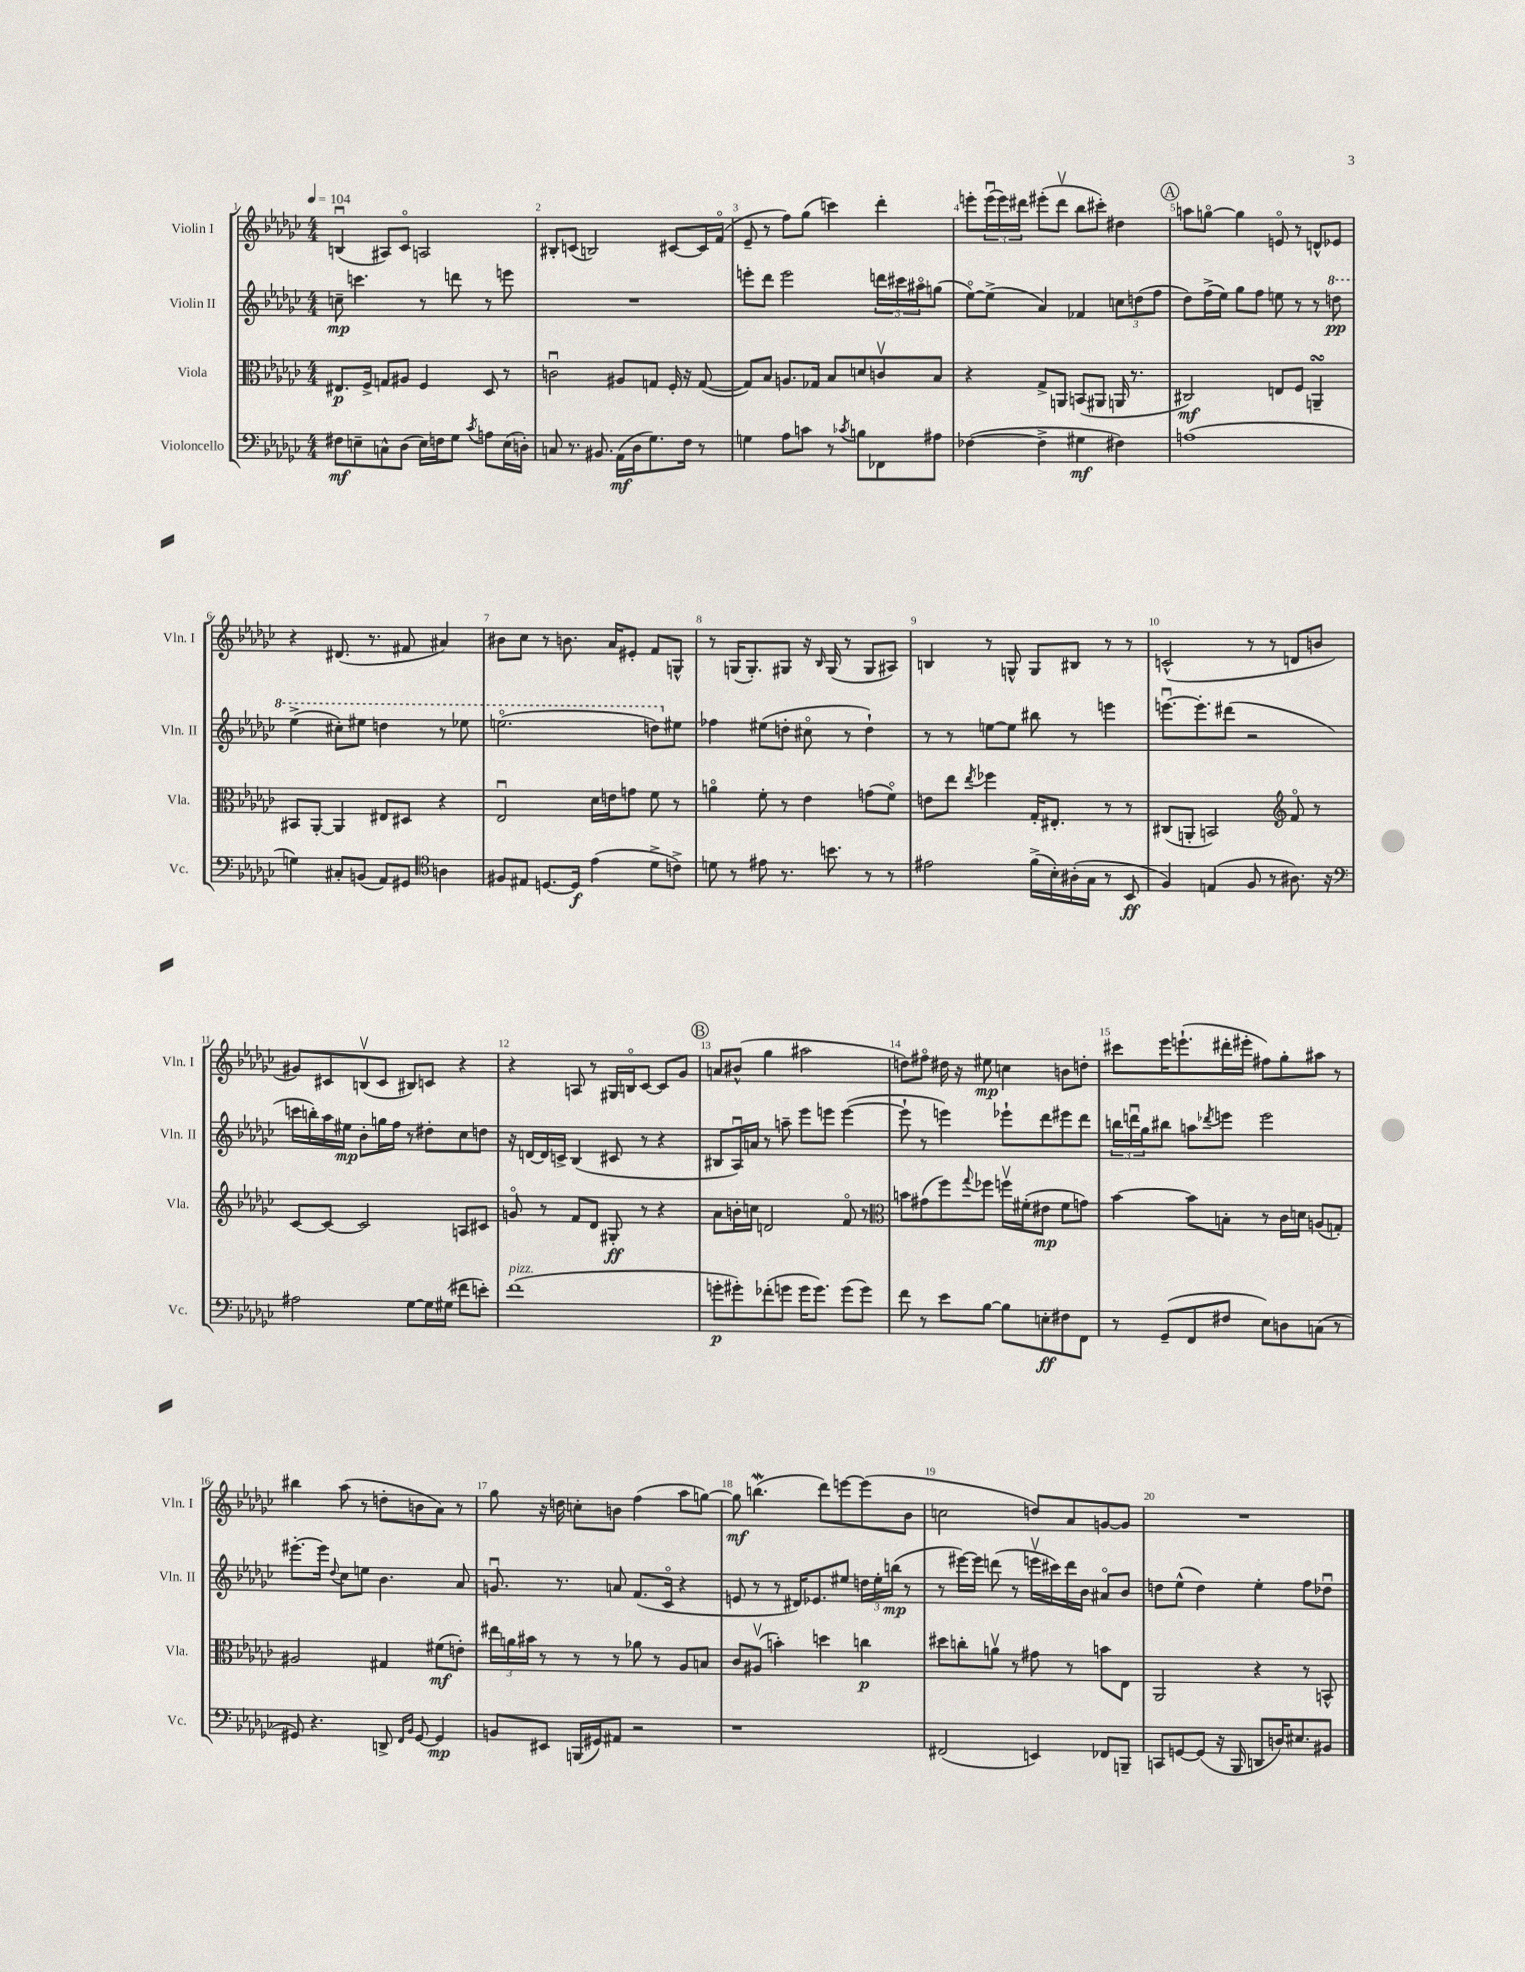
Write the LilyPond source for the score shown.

<<
\new StaffGroup <<
\new Staff = "s0" \with { instrumentName = "Violin I" shortInstrumentName = "Vln. I" } {
    \clef treble \key ges \major \numericTimeSignature \time 4/4 \tempo 4 = 104
    b4\downbow( ais8) ces'8\flageolet a2 |
    bis8-. c'8( b2) cis'8~ cis'16 f'16\flageolet( |
    ees'8-- r8 f''8) ges''8( c'''4) des'''4-. |
    e'''8-. \tuplet 3/2 { e'''16\downbow( e'''16) dis'''16 } eis'''8-.( dis'''8\upbow bes''8 cis'''8-.) dis''4 |
    \mark \markup { \circle "A" } a''8 g''8~\flageolet g''4 e'8\flageolet r8 d'8-^ ees'8 |
    r4 dis'8.( r8. fis'8 ais'4) |
    bis'8 ces''8 r8 b'8. aes'16 eis'8-. f'8 g8-^ |
    r8 g16( g8.-.) gis8 r16 \grace { bes16 } gis16( r8 gis8 ais8) |
    b4 r8 g8-^ g8 bis8 r8 r8 |
    c'2-^( r8 r8 d'8 b'8 |
    gis'8) cis'8 b8\upbow( cis'8 bis8) c'8 r4 |
    r4 a8 r8 gis16 b16\flageolet ces'8~ ces'8 ges'8 |
    \mark \markup { \circle "B" } a'8 bis'8-^( ges''4 ais''2 |
    d''8) fis''8\flageolet dis''16 r16 eis''8\mp c''4 b'8 d''8-. |
    cis'''8 ees'''16 e'''8.-!( dis'''16-. eis'''16-. fis''8) ges''8-. ais''8 r8 |
    bis''4 aes''8( r8 d''8-. b'8 aes'8) r8 |
    ges''8 r16 d''16 c''8-. b'8 f''4( aes''8 g''8~) |
    g''8\mf b''4.\mordent( des'''8) e'''8~ e'''8( bes'8 |
    c''2 d''8) aes'8 g'8~ g'8 |
    R1 \bar "|." |
}
\new Staff = "s1" \with { instrumentName = "Violin II" shortInstrumentName = "Vln. II" } {
    \clef treble \key ges \major \numericTimeSignature \time 4/4
    c''8--\mp c'''4. r8 d'''8 r8 e'''8 |
    R1 |
    e'''8-. des'''8 e'''2 \tuplet 3/2 { d'''16 cis'''16 ais''16\flageolet } g''8( |
    ees''8~\flageolet) ees''8->( aes'4) fes'4 \tuplet 3/2 { c''8 d''8( f''8 } |
    \mark \markup { \circle "A" } des''8) f''16->( ees''16) ges''8 f''8 e''8 r8 r8 \ottava #1 d'''8\pp |
    ees'''4->( cis'''8-.) eis'''8 d'''4 r8 ees'''8 |
    e'''2.\flageolet( d'''8) \ottava #0 eis''8 |
    fes''4 eis''8( d''8-. cis''8\flageolet r8 d''4-!) |
    r8 r8 e''8~ e''8 bis''8 r8 e'''4 |
    e'''8.~\downbow e'''8.-. dis'''8( r2 |
    c'''16 b''16-.) aes''16 eis''16\mp bes'8-. g''16 f''16 r8 dis''8-. ces''8 d''8 |
    r16 d'16~ d'16 c'16-> bes4( cis'8 r8 r4 |
    \mark \markup { \circle "B" } bis8 aes16\downbow) a'16 r8 a''8-- ees'''8 e'''8 e'''4~( |
    e'''8-! r8 e'''4) ees'''8-! des'''8 eis'''8 des'''8 |
    \tuplet 3/2 { b''16 d'''16\downbow ges''16 } bis''8 a''8 \acciaccatura { des'''8 } e'''8 e'''2 |
    eis'''8.~-. eis'''16 \appoggiatura { des''8 } ces''8 e''8 bes'4. aes'8 |
    g'8.\downbow r8. a'8 f'8.( ces'16\flageolet r4 |
    e'8 r8 r8 dis'16) ees'8. eis''8 \tuplet 3/2 { d''16 eis''16-. b''16\mp( } r8 |
    r8 eis'''16~) eis'''16 d'''8( r8 e'''16\upbow cis'''16) d'''16 bes'16 ais'8\flageolet bes'8 |
    d''8 ees''8-^( d''4) ees''4-. f''8 des''8\downbow \bar "|." |
}
\new Staff = "s2" \with { instrumentName = "Viola" shortInstrumentName = "Vla." } {
    \clef alto \key ges \major \numericTimeSignature \time 4/4
    eis8.\p f16-> g8 ais8 f4 des8 r8 |
    c'2\downbow ais8 g8 f16-. r16 g8~( |
    g8) bes8 a8. ges16 bes8 d'8 c'8\upbow bes8 |
    r4 ges8-> a,8 b,8( ais,8 a,16 r8. |
    \mark \markup { \circle "A" } cis2\mf) e8 f8 a,4--\turn |
    bis,8 aes,8~-. aes,4 eis8 dis8 r4 |
    ees2\downbow des'16 e'16 g'8 f'8 r8 |
    a'4\flageolet f'8-. r8 ees'4 g'8( f'8\flageolet) |
    e'8 ees''8 \acciaccatura { ees''8 } fes''4 ges16-. eis8.-. r8 r8 |
    cis8( a,8-. b,2) \clef treble f'8\flageolet r8 |
    ces'8~ ces'8~ ces'2 a8 cis'8 |
    g'8\flageolet r8 f'8 des'8 gis8-.\ff r8 r4 |
    \mark \markup { \circle "B" } aes'8 b'16-. c''16 d'2 f'8\flageolet r8 |
    \clef alto b'8 gis'8( f''8) \appoggiatura { ges''8 } fes''8 f''16\upbow fis'16-.( eis'8\mp fis'8 g'8) |
    bes'4~ bes'8 b8-. r8 ces'16 d'16 a8( g8-.) |
    ais2 gis4 fis'8\mf( e'8-.) |
    \tuplet 3/2 { eis''16 a'16 bis'16 } r8 r8 r8 aes'8 r8 aes8 b8 |
    ces'8 ais8\upbow( b'4-.) d''4 c''4\p |
    dis''8 c''8-. a'8\upbow r8 gis'8 r8 b'8 ees8 |
    aes,2 r4 r8 b,8-^ \bar "|." |
}
\new Staff = "s3" \with { instrumentName = "Violoncello" shortInstrumentName = "Vc." } {
    \clef bass \key ges \major \numericTimeSignature \time 4/4
    fis8\mf e8-- c8-^ des8( e16) f16 ges8 \acciaccatura { ces'8 } a8 e16( d16-.) |
    c8 r8. bis,8. aes,16\mf( des16 ges8.) f16 r8 |
    g4 aes8 c'8 r8 \acciaccatura { ces'8 } b8 fes,8 ais8 |
    fes4~( fes4-> gis4\mf fis4) |
    \mark \markup { \circle "A" } a1( |
    g4) cis8-. b,8( aes,8) gis,8 \clef tenor a4 |
    fis8 eis8 d8.~ d16\f ees'4( des'8-> c'8->) |
    d'8 r8 eis'8 r8. b'8. r8 r8 |
    eis'2 f'16->( bes16-.) ais16-.( ges16 r8 bes,8\ff |
    f4) e4( f8 r8 ais8.) r16 |
    \clef bass ais2 ges8~ ges16 gis16( fis'8 e'8-.) |
    f'1^\markup { \italic "pizz." }( |
    \mark \markup { \circle "B" } g'8-.\p gis'8-.) fes'8-.( g'8 g'16 g'8.) g'8( g'8) |
    f'8 r8 ees'8 bes8~ bes8 e8-.\ff fis8 f,8 |
    r8 ges,8--( f,8 fis8 ees8) d8 c8( r8 |
    gis,8) r4. d,8-> \grace { f,16 bes,16 } gis,8~ gis,4\mp |
    b,8 eis,8 b,,16( gis,16) ais,8 r2 |
    r1 |
    fis,2( e,4) fes,8 b,,8-- |
    c,8 g,8~ g,8( r16 bes,,16 d,8 d16) eis8. bis,8 \bar "|." |
}
>>
>>
\layout { \context { \Score \override BarNumber.break-visibility = ##(#f #t #t) barNumberVisibility = #all-bar-numbers-visible } }
